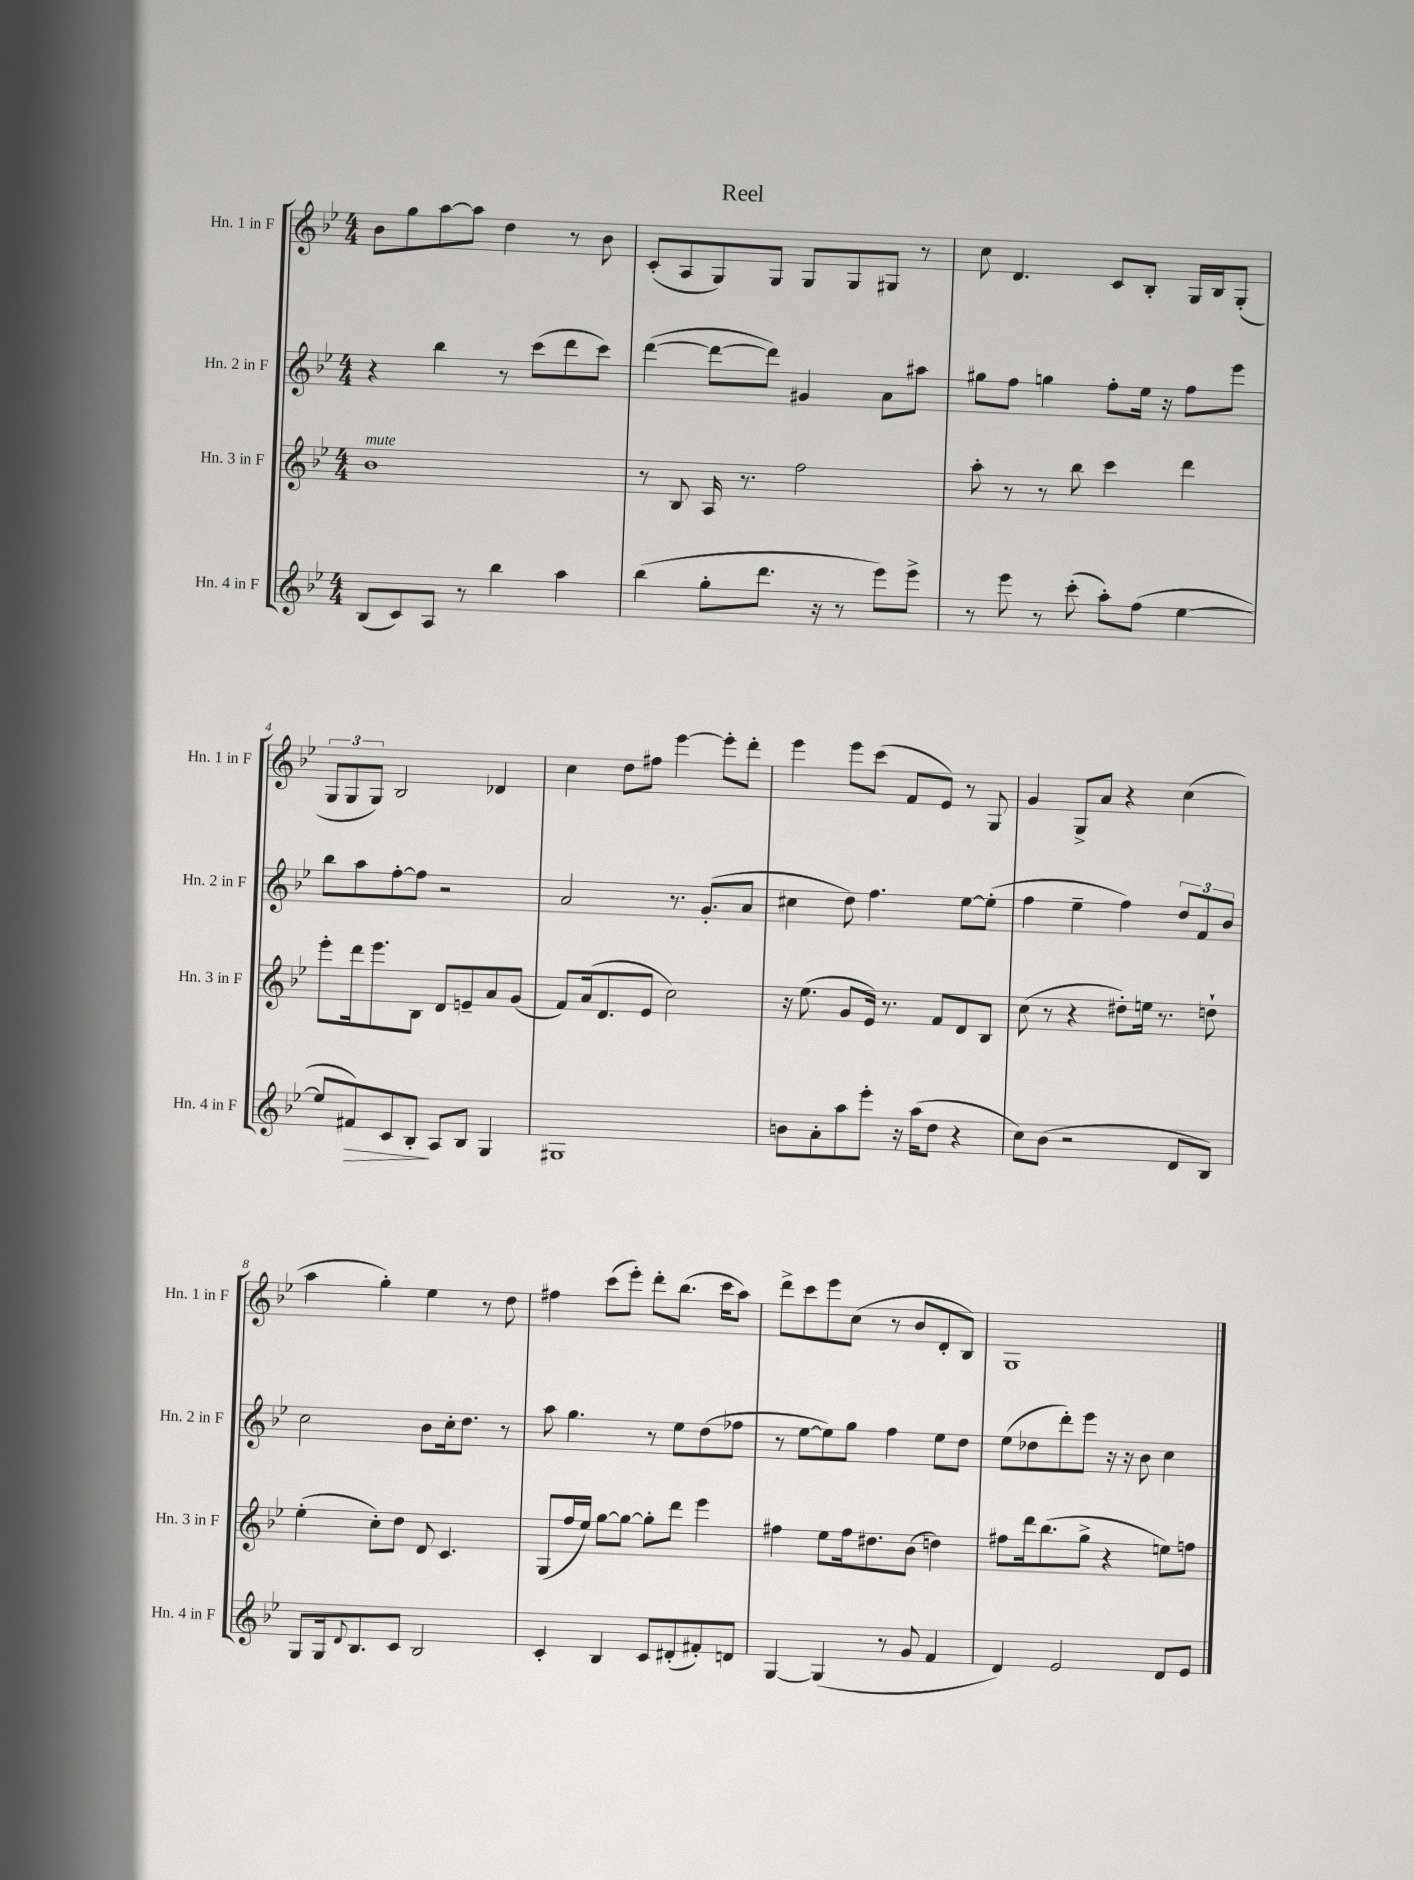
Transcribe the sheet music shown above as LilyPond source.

\header { title = "Reel" }
<<
\new StaffGroup <<
\new Staff = "s0" \with { instrumentName = "Hn. 1 in F" shortInstrumentName = "Hn. 1 in F" } {
    \clef treble \key bes \major \numericTimeSignature \time 4/4
    bes'8 g''8 a''8~ a''8 d''4 r8 bes'8 |
    c'8-.( a8 g8) g8 g8 g8 gis8 r8 |
    c''8 d'4. c'8 bes8-. g16 bes16 g8-.( |
    \tuplet 3/2 { g8 g8 g8) } bes2 des'4 |
    c''4 d''8 fis''8 ees'''4~ ees'''8-. d'''8-. |
    ees'''4 ees'''8 c'''8( f'8 ees'8) r8 g8 |
    g'4 g8-> a'8 r4 c''4( |
    a''4 g''4-.) ees''4 r8 d''8 |
    fis''4 c'''8( ees'''8-.) d'''8-. bes''8.( c'''16 a''8) |
    d'''8-> c'''8 ees'''8 c''8( r8 bes'8 d'8-. bes8) |
    g1 \bar "|." |
}
\new Staff = "s1" \with { instrumentName = "Hn. 2 in F" shortInstrumentName = "Hn. 2 in F" } {
    \clef treble \key bes \major \numericTimeSignature \time 4/4
    r4 bes''4 r8 c'''8( d'''8 c'''8) |
    d'''4~( d'''8~ d'''8) gis'4 a'8 ais''8 |
    gis''8 f''8 g''4 f''8-. ees''16 r16 f''8 ees'''8 |
    bes''8 a''8 f''8~-. f''8 r2 |
    a'2 r8. g'8.-.( a'8 |
    cis''4 d''8) f''4. ees''8~ ees''8-.( |
    f''4 ees''4-- f''4) \tuplet 3/2 { d''8 f'8 bes'8 } |
    c''2 bes'8 c''16-. d''8. r8 |
    a''8 g''4. r8 ees''8 d''8( fes''8 |
    r8 ees''8~ ees''8) g''8 f''4 ees''8 d''8 |
    ees''8( des''8 d'''8-.) ees'''8 r16 r16 bes'8 c''4 \bar "|." |
}
\new Staff = "s2" \with { instrumentName = "Hn. 3 in F" shortInstrumentName = "Hn. 3 in F" } {
    \clef treble \key bes \major \numericTimeSignature \time 4/4
    bes'1^\markup { \italic "mute" } |
    r8 bes8 a16 r8. f''2 |
    a''8-. r8 r8 bes''8 c'''4 d'''4 |
    ees'''8-. d'''16 ees'''8. bes8 d'8 e'8-- a'8 g'8( |
    f'8) a'16( d'8. ees'8 c''2) |
    r16 ees''8.( g'8 ees'16) r8. f'8 d'8 bes8 |
    c''8( r8 r4 dis''8-.) e''16 r8. d''8-! |
    ees''4-.( c''8-.) d''8 d'8 c'4. |
    g8( f''16 ees''16) g''8~ g''8~ g''8-. d'''8 ees'''4 |
    fis''4 ees''8 fis''16 dis''8. bes'8( d''4) |
    fis''8 d'''16 bes''8.( g''8-> r4 e''8) f''8 \bar "|." |
}
\new Staff = "s3" \with { instrumentName = "Hn. 4 in F" shortInstrumentName = "Hn. 4 in F" } {
    \clef treble \key bes \major \numericTimeSignature \time 4/4
    bes8( c'8) a8 r8 bes''4 a''4 |
    bes''4( g''8-. d'''8. r16 r8 ees'''8) ees'''8-> |
    r8 ees'''8 r8 c'''8-.( a''8-.) f''8( ees''4~ |
    ees''8 fis'8\>) c'8 bes8-.\! a8 bes8 g4 |
    gis1 |
    b'8 a'8-. a''8 ees'''8-. r16 a''16( d''8 r4 |
    c''8) bes'8( r2 d'8 bes8) |
    g8 g16 \appoggiatura { d'8 } bes8. c'8 bes2 |
    c'4-. bes4 c'8 dis'8-.( fis'8-.) d'8 |
    g4~ g4( r8 g'8 f'4 |
    d'4) ees'2 d'8 ees'8 \bar "|." |
}
>>
>>
